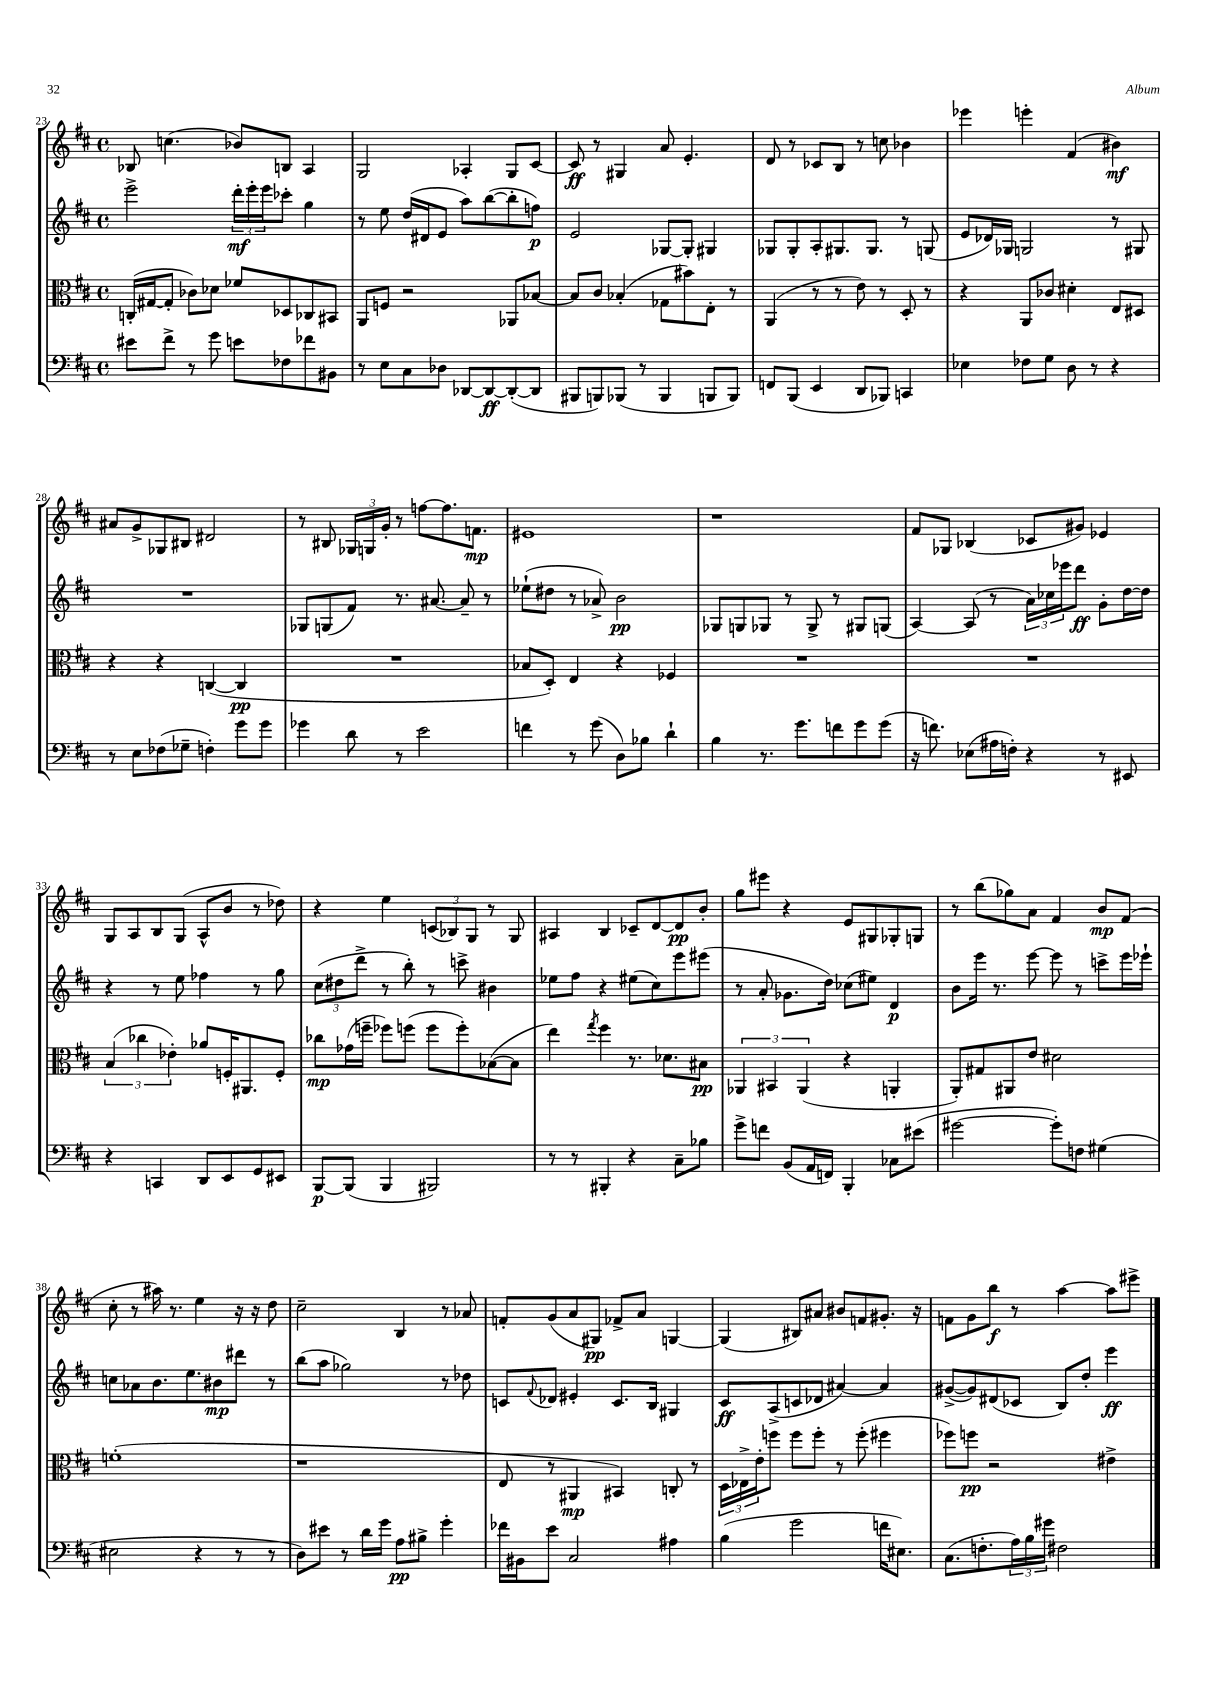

**kern	**kern	**kern	**kern
*staff4	*staff3	*staff2	*staff1
*clefF4	*clefC3	*clefG2	*clefG2
*k[f#c#]	*k[f#c#]	*k[f#c#]	*k[f#c#]
*M4/4	*M4/4	*M4/4	*M4/4
*met(c)	*met(c)	*met(c)	*met(c)
8e#	(16C'	2eee^	8B-
.	[16G#	.	.
8f#^	8G#']	.	(4.cc
8r	8c-)	.	.
8g	8d-	.	.
8e	8f-	24ddd'	8b-)
.	.	24eee'	.
.	.	24eee	.
8F-	8D-	8ccc-'	8B
8f-	8C-	4gg	4A
8BB#	8BB#	.	.
=	=	=	=
8r	8AA	8r	2G
8E	8F	8ee	.
8C#	2r	(16dd	.
.	.	16d#	.
8D-	.	8e	.
[8DD-	.	8aa)	4A-'
8DD-_	.	([8bb	.
(8DD-'_	8AA-	8bb']	8G
8DD-]	[8B-	8ff)	[8c#
=	=	=	=
8BBB#	8B-]	2e	8c#]
8BBB)	8c#	.	8r
(8BBB-	(4B-'	.	4G#
8r	.	.	.
4BBB-	8G-	[8G-	8a
.	8b#)	8G-']	4.e'
8BBB	8E'	4G#	.
8BBB)	8r	.	.
=	=	=	=
8FF	(4AA	8G-	8d
(8BBB	.	8G-'	8r
4EE	8r	8A'	8c-
.	8r	8.G#	8B
8DD	8e)	.	8r
.	.	8.G#	.
8BBB-)	8r	.	8cc
4CC	8D'	8r	4b-
.	8r	(8G	.
=	=	=	=
4E-	4r	8e	4eee-
.	.	16d-)	.
.	.	16G-	.
8F-	8AA	2G	4eee'
8G	8c-	.	.
8D	4d#'	.	(4f#
8r	.	.	.
4r	8E	8r	4b#)
.	8D#	8G#	.
=	=	=	=
8r	4r	1r	8a#
8E	.	.	8g^
(8F-	4r	.	8G-
8G-~	.	.	8B#
4F')	([4C	.	2d#
8g	4C]	.	.
8g	.	.	.
=	=	=	=
4g-	1r	8G-	8r
.	.	(8G	8B#
8d	.	8f#)	24G-
.	.	.	24G
.	.	.	24g'
8r	.	8.r	8r
2e	.	.	[8ff
.	.	[8.a#	.
.	.	.	8.ff]
.	.	8a#~]	.
.	.	.	8.f
.	.	8r	.
=	=	=	=
4f	8B-	(8ee-`	1e#
.	8D')	8dd#	.
8r	4E	8r	.
(8g	.	8a-^)	.
8D)	4r	2b	.
8B-	.	.	.
4d`	4F-	.	.
=	=	=	=
4B	1r	8G-	1r
.	.	8G	.
8.r	.	8G-	.
.	.	8r	.
8.g	.	.	.
.	.	8G-^	.
8f	.	8r	.
8g	.	8G#	.
(8g	.	(8G	.
=	=	=	=
16r	1r	[4A)	8f#
8.f)	.	.	.
.	.	.	8G-
(8E-	.	(8A]	(4B-
16A#	.	8r	.
16F')	.	.	.
4r	.	24a)	8c-
.	.	24cc-	.
.	.	24eee-	.
.	.	8ddd	8g#)
8r	.	8g'	4e-
8EE#	.	[16dd	.
.	.	16dd]	.
=	=	=	=
4r	(6B	4r	8G
.	.	.	8A
.	6cc-	.	.
4CC	.	8r	8B
.	6e-')	.	.
.	.	8ee	(8G
8DD	8a-	4ff-	8A^^
8EE	16F'	.	8b
.	8.AA#	.	.
8GG	.	8r	8r
8EE#	8F'	8gg	8dd-)
=	=	=	=
[8BBB	8cc-	(12cc#	4r
.	.	12dd#	.
(8BBB]	(16g-	.	.
.	.	12ddd^	.
.	16ff~	.	.
4BBB	8ff-)	8r	4ee
.	(8ff	8bb')	.
2BBB#)	8ff	8r	(12c
.	.	.	12B-)
.	8ff')	8ccc^	.
.	.	.	12G
.	([8B-	4b#	8r
.	8B-]	.	8G
=	=	=	=
8r	4ee)	8ee-	4A#
8r	.	8ff#	.
.	8qgg	.	.
4BBB#'	4ff#	4r	4B
4r	8.r	(8ee#	8c-~
.	.	8cc#)	[8d
.	8.d-	.	.
8C#~	.	8eee	8d]
8B-	8B#	(8eee#	8b'
=	=	=	=
8g^	6AA-	8r	8gg
8f	.	8a'	8eee#
.	6BB#	.	.
(8BB	.	8.g-	4r
.	(6AA-	.	.
16AA	.	.	.
16FF)	.	16dd)	.
4BBB'	4r	(8cc-	8e
.	.	8ee#)	8G#
8C-	4AA'	4d	8G-'
(8e#	.	.	8G
=	=	=	=
[2g#	8AA')	8b	8r
.	8G#	16eee	(8bb
.	.	8.r	.
.	8AA#	.	8gg-)
.	8e	[8eee	8a
8g#'])	2d#	8eee]	4f#
8F	.	8r	.
(4G#	.	8ccc^	8b
.	.	16eee	(8f#
.	.	16eee-`	.
=	=	=	=
2E#	(1f'	8cc	8cc#'
.	.	8a-	8r
.	.	8.b	16aa#)
.	.	.	8.r
.	.	8.ee	.
4r	.	.	4ee
.	.	8b#	.
8r	.	8ddd#	16r
.	.	.	16r
8r	.	8r	8dd
=	=	=	=
8D)	1r	(8bb	2cc#~
8e#	.	8aa	.
8r	.	2gg-)	.
16d	.	.	.
16g	.	.	.
8A	.	.	4B
8B#^	.	.	.
4g'	.	8r	8r
.	.	8dd-	8a-
=	=	=	=
16f-	8E	8c	8f'
16BB#	.	.	.
.	.	8qqf#	.
8e	8r	8d-	(8g
2C#	4AA#	4e#'	8a
.	.	.	8G#)
.	4BB#)	8.c	8f-^
.	.	.	8a
.	.	16B	.
4A#	8C'	4G#	[4G
.	8r	.	.
=	=	=	=
(4B	24D	8c#	(4G]
.	24E-^	.	.
.	24e'	.	.
.	8ff	(8A^	.
2g	8ff	8c	8B#)
.	8ff'	8d-	8a#
.	8r	[4a#)	8b#
.	(8ff'	.	8f
16f	4ff#	4a#]	8.g#'
8.E#)	.	.	.
.	.	.	16r
=	=	=	=
(8.C#	8ff-)	([8g#^	8f
.	8ff	8g#])	8g
8.F'	.	.	.
.	2r	(8d#	8bb
24A)	.	8c-	8r
24B	.	.	.
24g#	.	.	.
2F#	.	8B)	[4aa
.	.	8dd'	.
.	4e#^	4eee	8aa]
.	.	.	8eee#^
==	==	==	==
*-	*-	*-	*-
